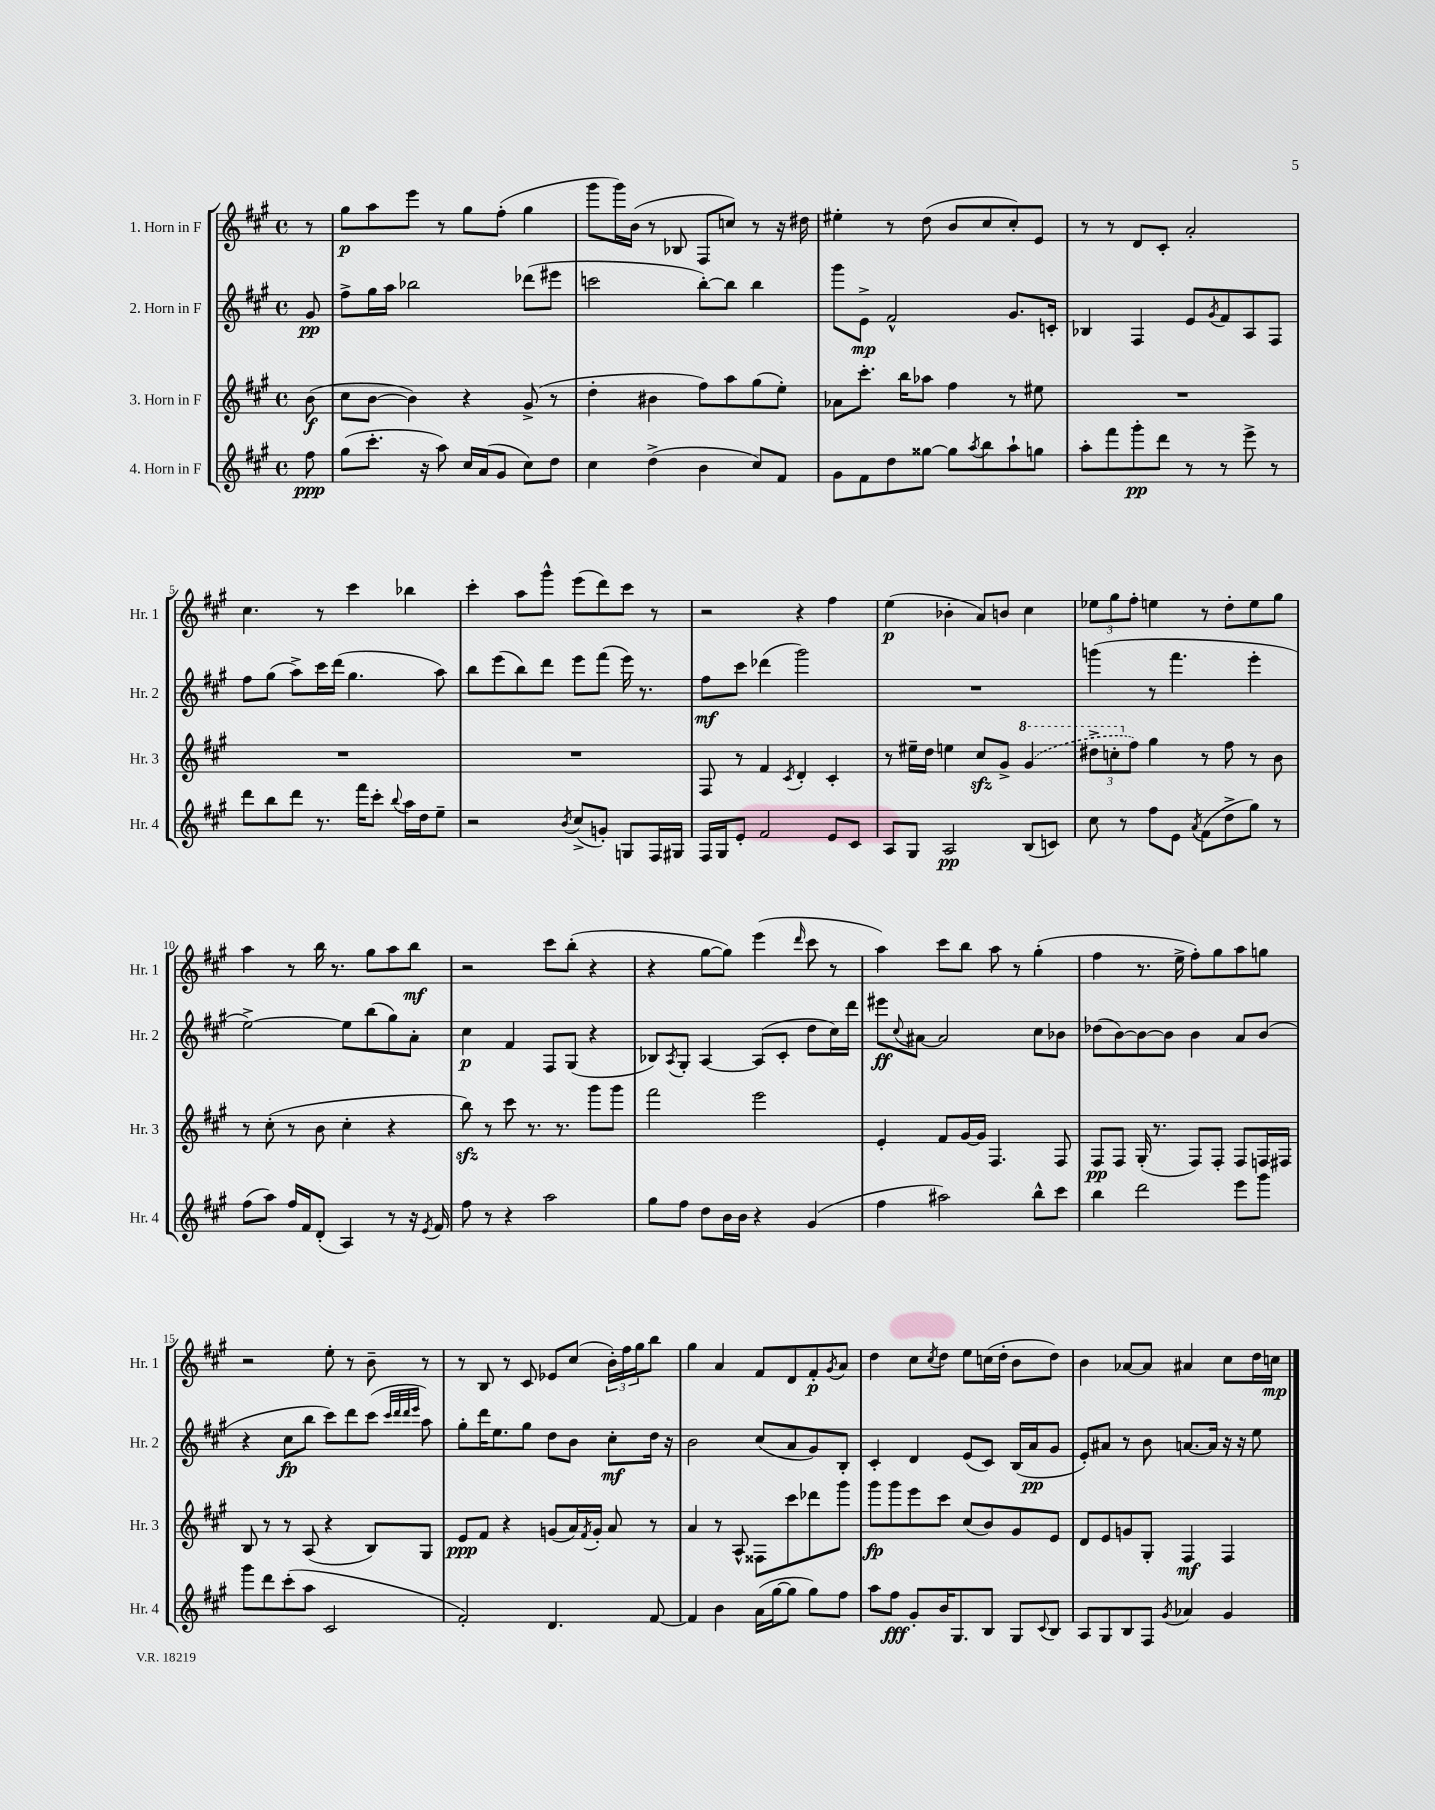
<<
\new StaffGroup <<
\new Staff = "s0" \with { instrumentName = "1. Horn in F" shortInstrumentName = "Hr. 1" } {
    \clef treble \key a \major \defaultTimeSignature \time 4/4 \partial 8
    r8 |
    gis''8\p a''8 e'''8 r8 gis''8 fis''8-.( gis''4 |
    gis'''8 gis'''16) b'16( r8 bes8 fis8 c''8) r8 r16 dis''16 |
    eis''4-. r8 d''8( b'8 cis''8 cis''8-.) e'8 |
    r8 r8 d'8 cis'8-. a'2-. |
    cis''4. r8 cis'''4 bes''4 |
    cis'''4-. a''8 gis'''8-^ e'''8( d'''8) cis'''8 r8 |
    r2 r4 fis''4 |
    e''4\p( bes'4-. a'8) b'8 cis''4 |
    \tuplet 3/2 { ees''8 gis''8 fis''8-. } e''4 r8 d''8-. e''8 gis''8 |
    a''4 r8 b''16 r8. gis''8 a''8 b''8\mf |
    r2 cis'''8 b''8-.( r4 |
    r4 gis''8~ gis''8) e'''4( \grace { d'''16 } cis'''8 r8 |
    a''4) cis'''8 b''8 a''8 r8 gis''4-.( |
    fis''4 r8. e''16-> fis''8-.) gis''8 a''8 g''8 |
    r2 e''8-. r8 b'8-- r8 |
    r8 b8 r8 cis'8 ees'8 cis''8( \tuplet 3/2 { b'16-.) fis''16 gis''16 } b''8 |
    gis''4 a'4 fis'8 d'8 fis'8-.\p \acciaccatura { gis'8 } a'8 |
    d''4 cis''8 \acciaccatura { cis''8 } d''8 e''8 c''16( d''16-. b'8 d''8) |
    b'4 aes'8~ aes'8 ais'4 cis''8 d''16 c''16\mp \bar "|." |
}
\new Staff = "s1" \with { instrumentName = "2. Horn in F" shortInstrumentName = "Hr. 2" } {
    \clef treble \key a \major \defaultTimeSignature \time 4/4 \partial 8
    gis'8\pp |
    fis''8-> gis''16 a''16 bes''2 des'''8( eis'''8 |
    c'''2 b''8~-.) b''8 b''4 |
    gis'''8 e'8->\mp fis'2-^ gis'8. c'16-. |
    bes4 fis4 e'8 \acciaccatura { gis'8 } fis'8 a8 fis8 |
    fis''8 gis''8( a''8->) cis'''16 d'''16( gis''4. a''8) |
    b''8 e'''8( b''8) d'''8 e'''8 fis'''8( e'''16) r8. |
    fis''8\mf cis'''8 des'''4( gis'''2) |
    R1 |
    g'''4( r8 fis'''4. e'''4-. |
    e''2~->) e''8 b''8( gis''8) a'8-. |
    cis''4\p fis'4 fis8 gis8( r4 |
    bes8) \acciaccatura { a8 } gis8-. a4~ a8( cis'8-. d''8 cis''16) d'''16 |
    eis'''8\ff \appoggiatura { cis''8 } ais'8~ ais'2 cis''8 bes'8 |
    des''8( b'8~) b'8~ b'8 b'4 a'8 b'8( |
    r4 cis''8\fp b''8 cis'''8) d'''8 cis'''8( \grace { cis'''32 d'''32 d'''32 e'''32 } a''8) |
    gis''8-. d'''16 e''8. gis''8 d''8 b'8 cis''8-.\mf d''16 r16 |
    b'2 cis''8( a'8 gis'8) b8-. |
    cis'4-. d'4 e'8( cis'8) b16( a'16\pp gis'8 |
    e'8-.) ais'8 r8 b'8 a'8.~ a'16 r16 r16 e''8 \bar "|." |
}
\new Staff = "s2" \with { instrumentName = "3. Horn in F" shortInstrumentName = "Hr. 3" } {
    \clef treble \key a \major \defaultTimeSignature \time 4/4 \partial 8
    b'8\f( |
    cis''8 b'8~ b'4) r4 gis'8->( r8 |
    d''4-. bis'4 fis''8) a''8 gis''8( e''8-.) |
    aes'8 cis'''8.-. b''16 aes''8 fis''4 r8 eis''8 |
    R1 |
    R1 |
    R1 |
    fis8 r8 fis'4 \acciaccatura { cis'8 } d'4-. cis'4-. |
    r8 eis''16-- d''16 e''4 cis''8\sfz gis'8-> \ottava #1 \once \slurDashed gis''4( |
    \tuplet 3/2 { dis'''8-> c'''8-. \ottava #0 fis''8) } gis''4 r8 fis''8 r8 b'8 |
    r8 cis''8-.( r8 b'8 cis''4-. r4 |
    b''8\sfz) r8 cis'''8 r8. r8. gis'''8 gis'''8 |
    fis'''2 e'''2 |
    e'4-. fis'8 gis'16~ gis'16 fis4. fis8 |
    fis8\pp fis8 gis16-.( r8. fis8) fis8-. fis8 f16 fis16 |
    b8 r8 r8 a8( r4 b8) gis8 |
    e'8\ppp fis'8 r4 g'8( a'16) \acciaccatura { fis'8 } g'16-. a'8 r8 |
    a'4 r8 a8-^ fisis8 cis'''8 des'''8 gis'''8 |
    gis'''8\fp gis'''8 e'''8 cis'''8 cis''8( b'8) gis'8 e'8 |
    d'8 e'8 g'8 gis8-. fis4\mf fis4 \bar "|." |
}
\new Staff = "s3" \with { instrumentName = "4. Horn in F" shortInstrumentName = "Hr. 4" } {
    \clef treble \key a \major \defaultTimeSignature \time 4/4 \partial 8
    fis''8\ppp |
    gis''8( cis'''8.-. r16 a''8) cis''16 a'16( gis'8 cis''8) d''8 |
    cis''4 d''4->( b'4 cis''8) fis'8 |
    gis'8 fis'8 d''8 gisis''8~ gisis''8 \acciaccatura { a''8 } b''8 a''8-! g''8 |
    a''8-. fis'''8 gis'''8-.\pp d'''8 r8 r8 e'''8-> r8 |
    d'''8 b''8 d'''8 r8. fis'''16 cis'''8-. \appoggiatura { b''8 } a''16 d''16 e''8-- |
    r2 \acciaccatura { b'8 } cis''8->( g'8-.) g8 fis16 gis16 |
    fis16 gis16 e'8-. fis'2 e'8 cis'8 |
    a8 gis8 a2\pp b8( c'8) |
    cis''8 r8 fis''8 e'8 \acciaccatura { a'8 } fis'8( d''8-> gis''8) r8 |
    fis''8( a''8) fis''16 fis'16 d'8-.( a4) r8 r16 \acciaccatura { e'8 } fis'16 |
    fis''8 r8 r4 a''2 |
    gis''8 fis''8 d''8 b'16 b'16 r4 gis'4( |
    fis''4 ais''2) b''8-^ cis'''8 |
    b''4 d'''2 e'''8 gis'''8 |
    gis'''8 d'''8 cis'''8-.( a''8 cis'2 |
    fis'2-.) d'4. fis'8~ |
    fis'4 b'4 a'16( gis''16~ gis''8 gis''8) fis''8 |
    a''8 fis''8\fff gis'8-. b'16 gis8. b8 gis8 \appoggiatura { cis'8 } b8 |
    a8 gis8 b8 fis8 \acciaccatura { gis'8 } aes'4 gis'4 \bar "|." |
}
>>
>>
